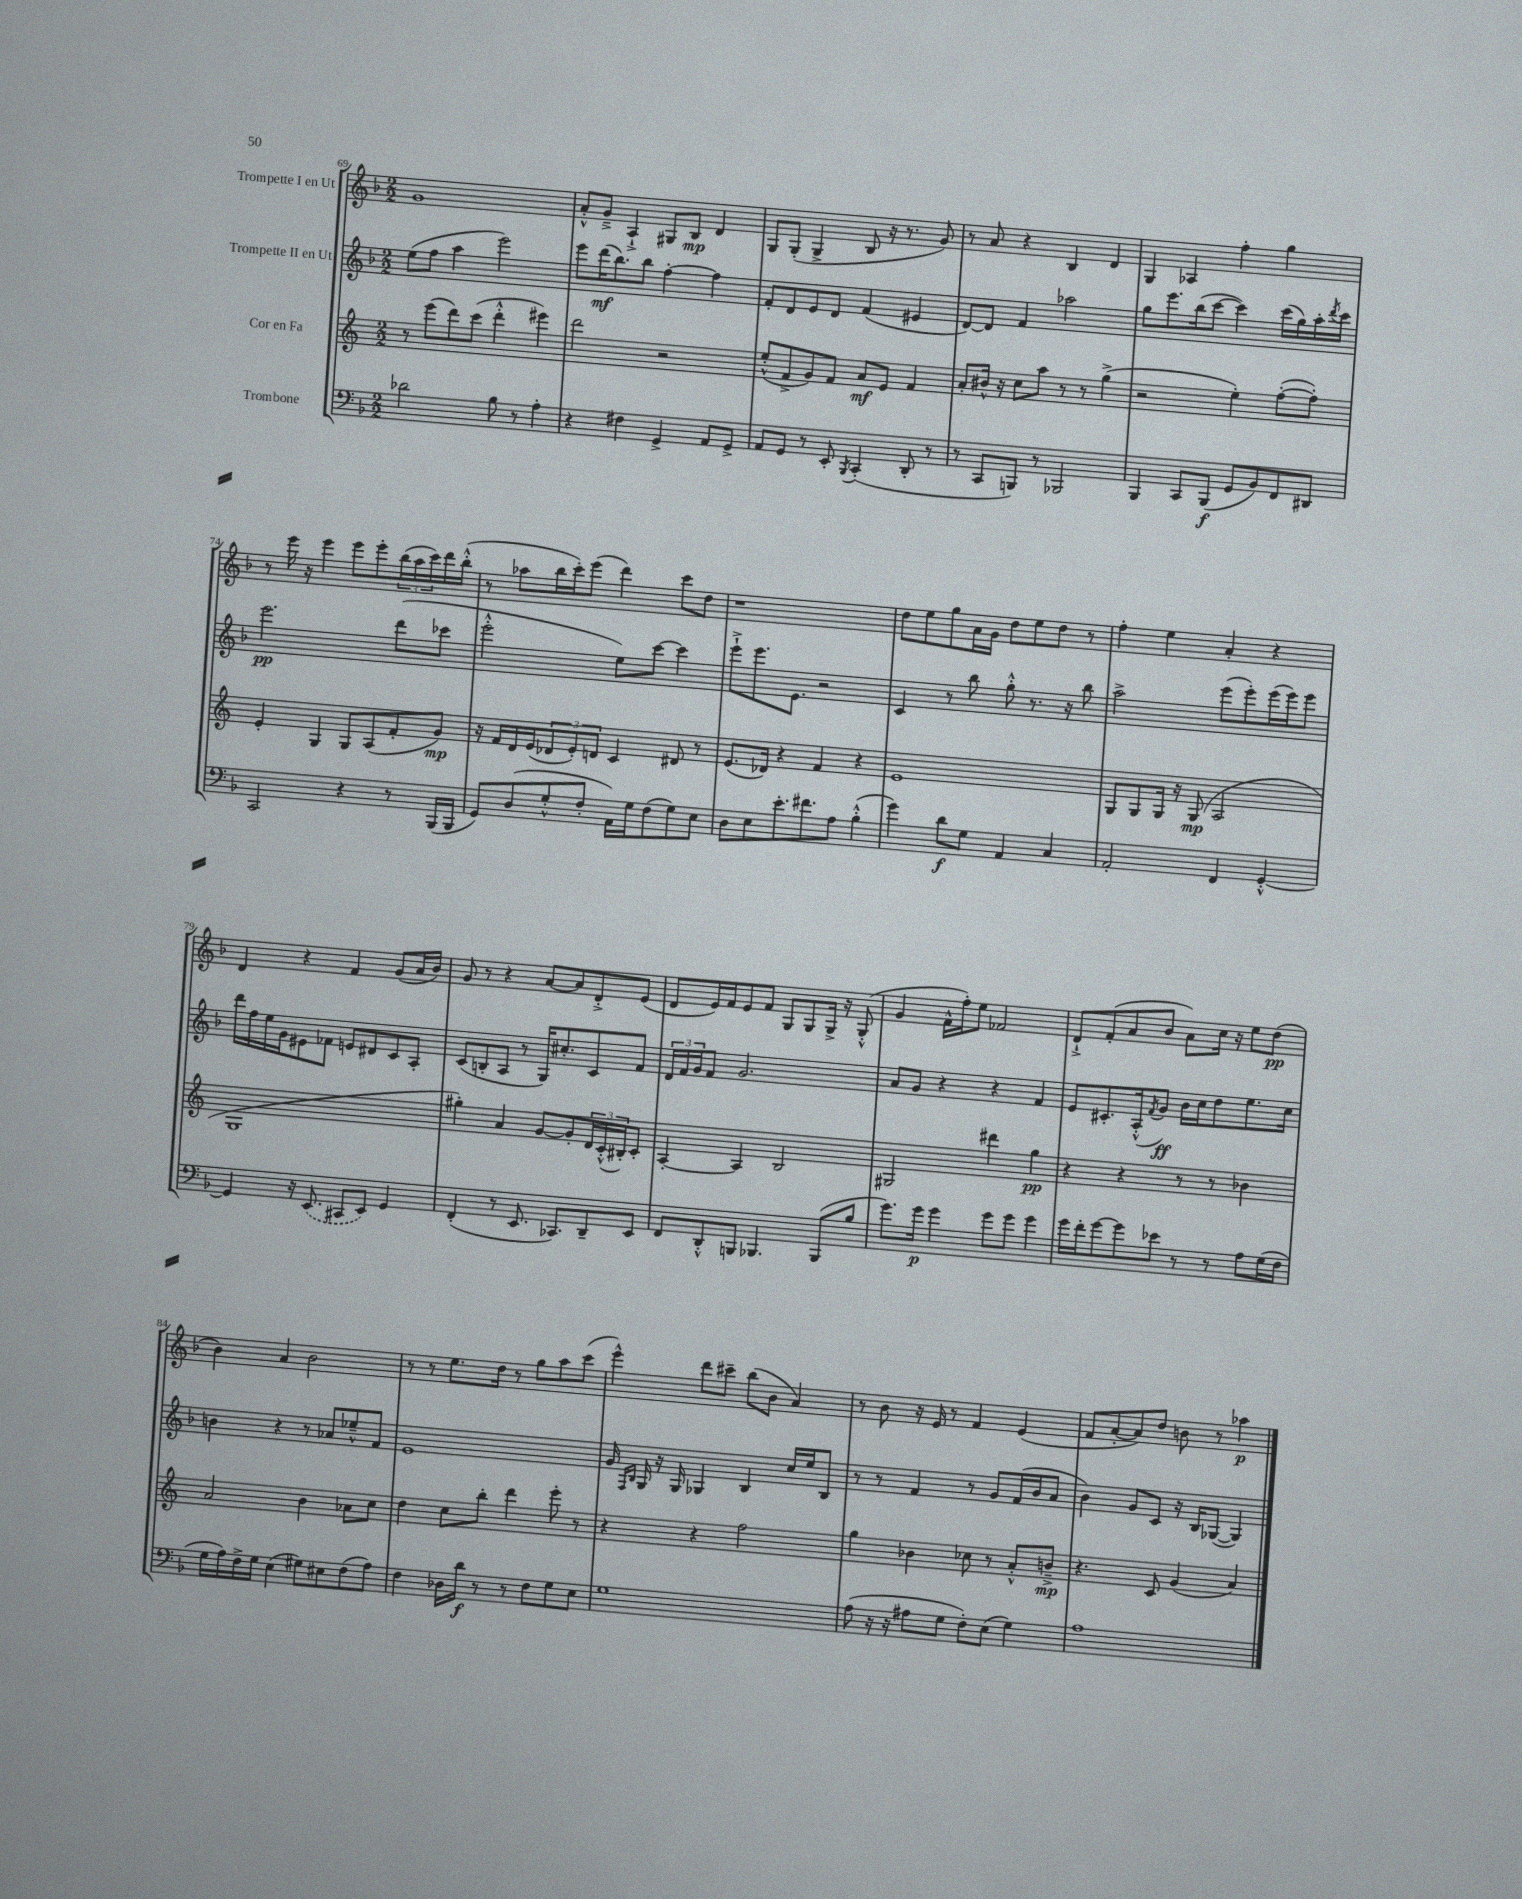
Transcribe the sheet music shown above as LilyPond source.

<<
\new StaffGroup <<
\new Staff = "s0" \with { instrumentName = "Trompette I en Ut" } {
    \clef treble \key f \major \numericTimeSignature \time 2/2
    g'1 |
    a'8-.-^ g'8---> a4-!-> gis8 bes8\mp d'4 |
    g8 g8-.( g4-> bes8 r16 r8. g'8) |
    r8 a'8 r4 bes4 d'4 |
    g4 aes4 f''4-. g''4 |
    r8 e'''16 r16 e'''4 e'''8 e'''8-. \tuplet 3/2 { bes''16( a''16 c'''16) } d'''16 bes''16-.-^( |
    r8 aes''8 bes''16 c'''16-.) e'''8( d'''4) c'''8 d''8 |
    r1 |
    d''8 e''8 g''8 a'16 g'16 d''8 e''8 d''8 r8 |
    f''4-. e''4 a'4-. r4 |
    d'4 r4 f'4 g'8( a'16 bes'16) |
    g'8 r8 r4 a'8~ a'8 d'8-.-> e'8( |
    d'8 e'16) f'16 e'8 f'8 g8 g8 g16-> r16 g8-.-^( |
    g'4 f'16-^ f''16-.) e''8 fes'2 |
    d'8-!-> f'8-.( a'8 bes'8 a'8) c''16 r16 e''8 d''8\pp( |
    bes'4) a'4 bes'2 |
    r8 r8 e''8. d''16 r8 g''8 a''8 c'''8( |
    e'''4-^) d'''8 cis'''8-- bes''8( bes'8 a'4) |
    r8 bes'8 r16 e'16 r8 f'4 e'4( |
    f'8 a'8~-. a'8) d''8 b'8 r8 aes''4\p \bar "|." |
}
\new Staff = "s1" \with { instrumentName = "Trompette II en Ut" } {
    \clef treble \key f \major \numericTimeSignature \time 2/2
    e''8( f''8 a''4 e'''2) |
    e'''8 d'''16\mf( bes''8.) bes''8 f''4~-. f''4 |
    f'8-. d'8 e'8 d'8 f'4( eis'4 |
    d'8~) d'8 f'4 aes''2 |
    g''8 e'''8. bes''16( c'''8~ c'''4) c'''16( g''16) a''16-. \acciaccatura { d'''8 } c'''16 |
    e'''2.\pp d'''8( ces'''8 |
    e'''2-.-^ e''8) c'''8~ c'''4 |
    e'''8-!-> e'''8. e'8. r2 |
    c'4 r8 bes''8 g''8-.-^ r8. r16 bes''8 |
    a''2-> e'''8( e'''8-.) e'''16( e'''16) e'''8 |
    d'''16 f''16 e''16 g'16 eis'8 fes'8 e'8 dis'8 c'8 a8-. |
    c'8( b8-. a8 r8 g16) cis''8.-. c'8 f'8 |
    \tuplet 3/2 { d'16 f'16 g'16 } f'8 g'2. |
    a'8 g'8 r4 r4 f'4 |
    e'8 cis'8.-. a16-.-^( \acciaccatura { f'8 } g'8\ff) bes'16 c''16 d''8 e''8. c''16 |
    b'4 r4 r8 aes'8 ees''8---^ f'8 |
    e'1 |
    g'16 \grace { f16 bes16 } g16 r16 g16 ges4 bes4 c''16 e''16 bes8 |
    r8 r8 f'4 r8 g'8 f'16( bes'16 a'8 |
    bes'4) g'8 c'8 r16 bes16 ges8~( ges4) \bar "|." |
}
\new Staff = "s2" \with { instrumentName = "Cor en Fa" } {
    \clef treble \key c \major \numericTimeSignature \time 2/2
    r8 e'''8( d'''8) c'''8( d'''4-.-^ eis'''4) |
    d'''2 r2 |
    e''8-.-^( f'8-> g'8) f'8 a'8\mf e'8 f'4 |
    a'8-. bis'16-^ r16 c''8 a''8 r8 r8 g''4->( |
    r2 e''4-.) f''8~-.( f''8-.) |
    e'4-. g4 g8 a8( f'8-. g'8\mp) |
    r16 f'16 d'16 e'16( \tuplet 3/2 { des'8 e'8-.) d'8 } c'4 dis'8 r8 |
    e'8.( des'16) r4 f'4 r4 |
    e'1 |
    g8 g8 g16 r16 g8\mp( a2 |
    g1 |
    gis''4-.) a'4 g'8~ g'8-. \tuplet 3/2 { d'16 c'16-.-^( bis16-.) } c'8-. |
    a4~-. a4 b2 |
    gis2 dis'''4 g''4\pp |
    r4 r4 r8 r8 bes'4 |
    a'2 b'4 aes'8 c''8 |
    d''4 c''8 b''8-. d'''4 e'''8-. r8 |
    r4 r4 f''2 |
    g''4 bes'4 ces''8 r8 a'8-.-^ b'8--->\mp |
    r4. c'8 g'4( a'4) \bar "|." |
}
\new Staff = "s3" \with { instrumentName = "Trombone" } {
    \clef bass \key f \major \numericTimeSignature \time 2/2
    des'2 bes8 r8 a4-. |
    r4 fis4 g,4-> a,8 g,8-> |
    a,8 g,8 r8 e,8-. \acciaccatura { bes,,8 } c,4-.( d,8-. r8 |
    r8 c,8 b,,8) r8 bes,,2 |
    bes,,4 c,8 bes,,8\f( g,8 bes,8) f,8 dis,8 |
    c,2 r4 r8 bes,,16( bes,,16 |
    g,8) d8( g8-.-^ f8-. a,16) g16 f8( g8) e8 |
    d8 e8 e'8.-. fis'8. a8 bes4-.-^( |
    g'4) d'8\f g8 a,4 c4 |
    a,2-. f,4 g,4~-.-^ |
    g,4 r16 \once \slurDashed e,8.( cis,8 e,8) g,4 |
    f,4-.( r8 e,8. ces,8.) d,8-- e,8 |
    f,8 d,8-.-^ b,,8 bes,,4. bes,,8( bes8 |
    g'8.) g'16\p g'4 g'8 g'8 g'4 |
    g'16 f'16-. g'8~ g'8 ees'8 r8 r8 a8 g16( f16 |
    g16 a16) f16-> g16 e4( gis8) eis8 f8( a8) |
    f4 des16 d'16\f r8 r8 f8 g8 e8 |
    g1 |
    a8( r16 r16 ais8 g8 f8-.) e8( g4) |
    a1 \bar "|." |
}
>>
>>
\layout { \context { \Score currentBarNumber = #69 } }
